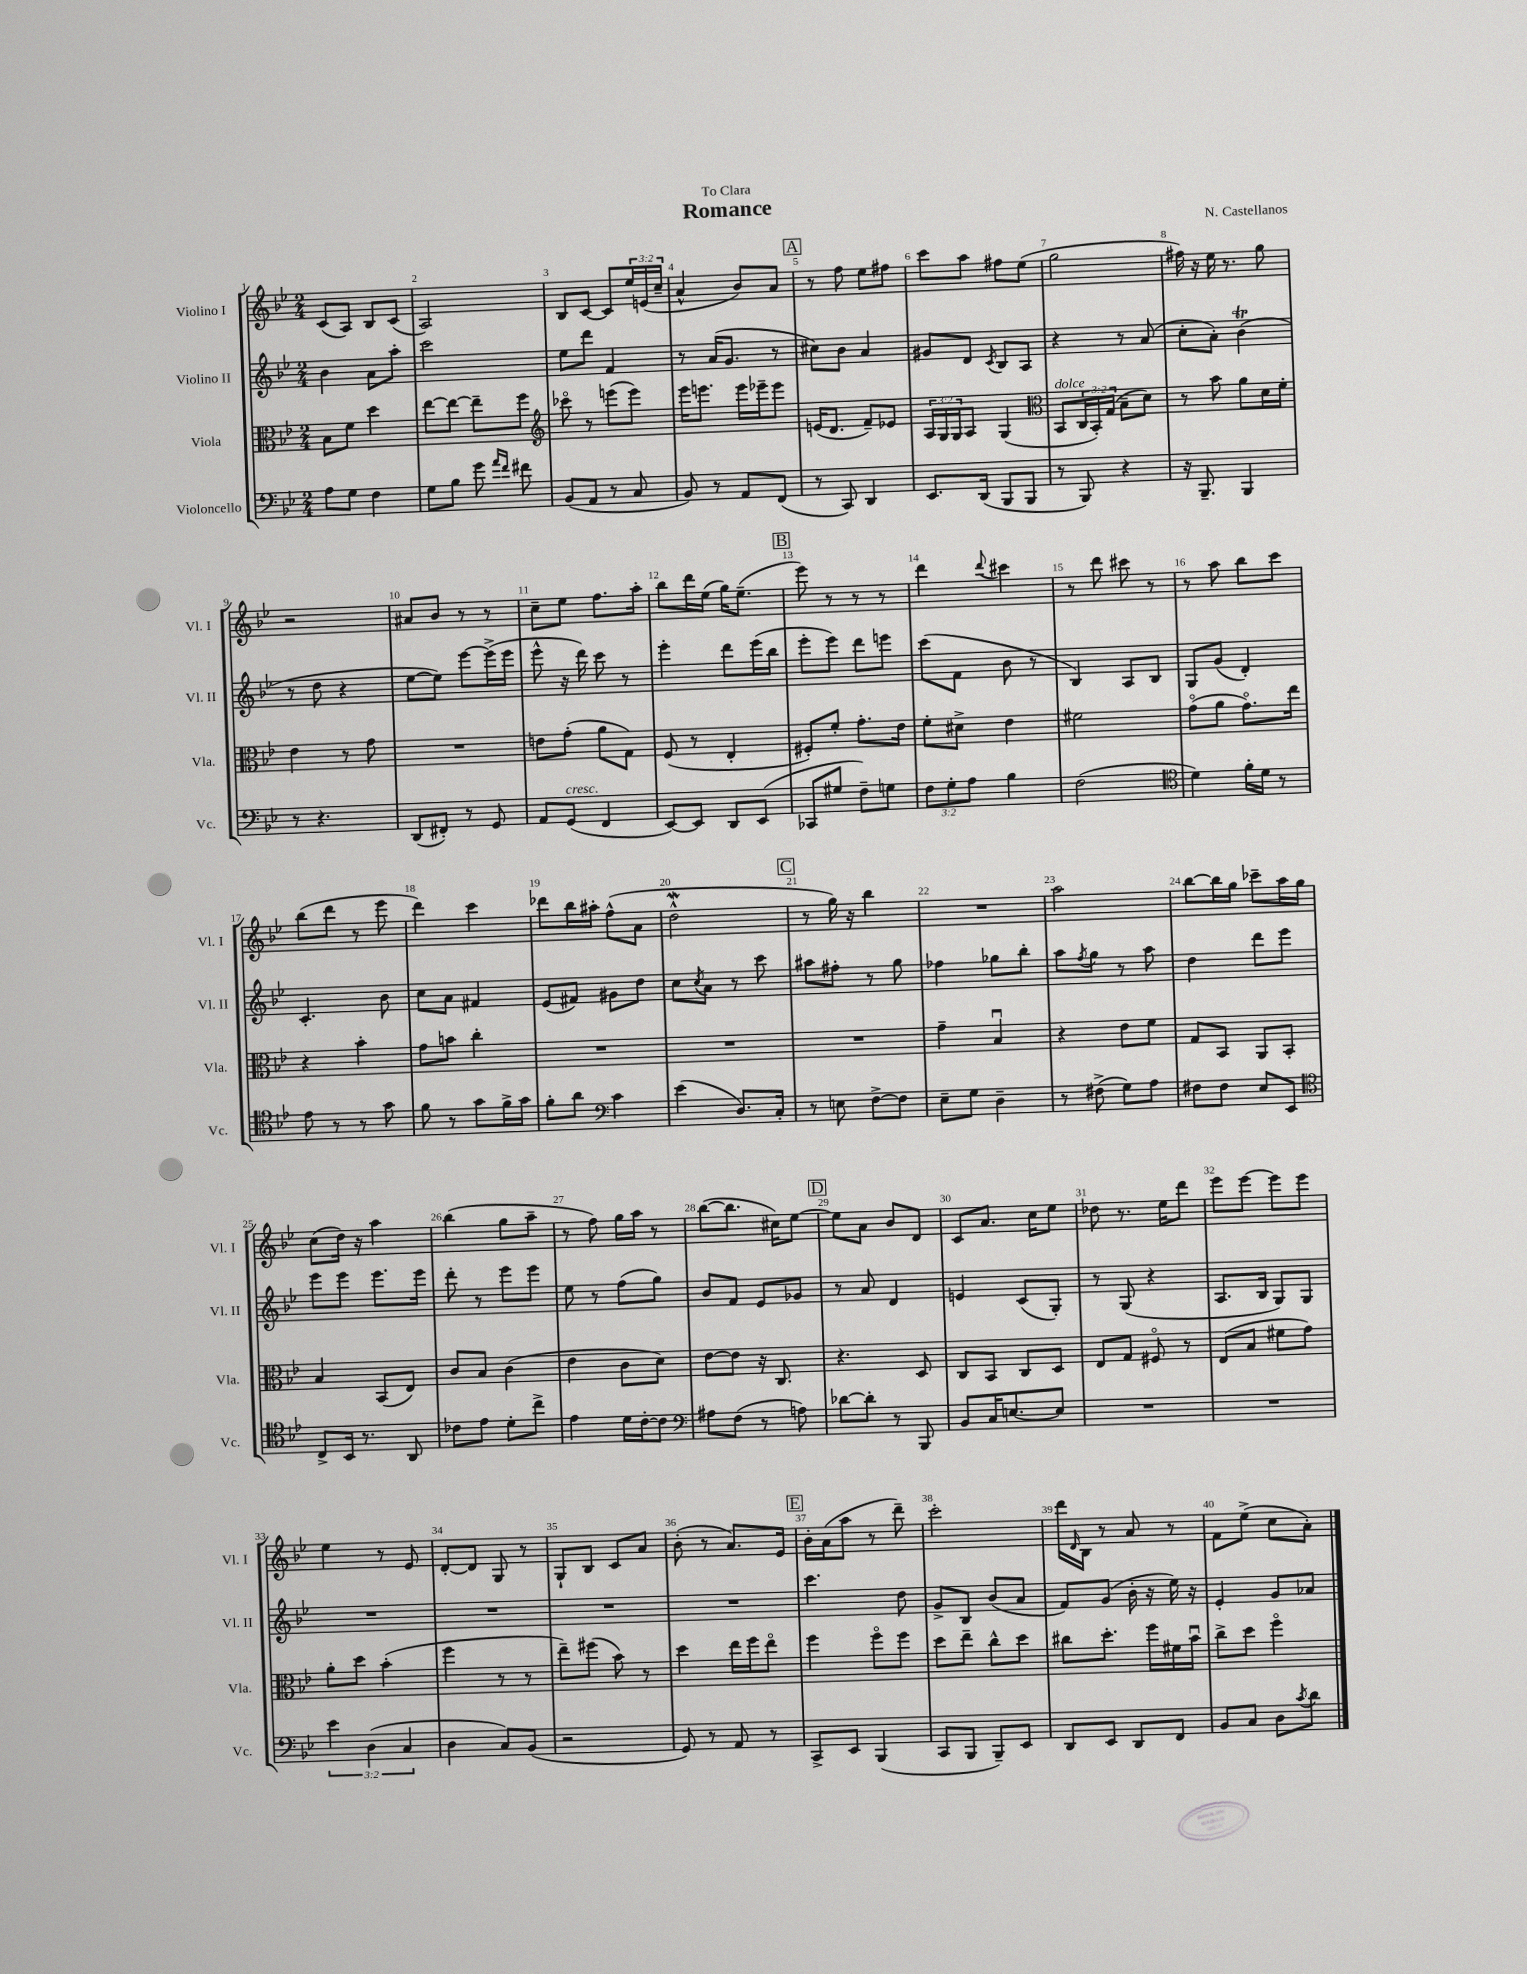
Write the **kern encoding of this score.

**kern	**kern	**kern	**kern
*part4	*part3	*part2	*part1
*staff4	*staff3	*staff2	*staff1
*I"Violoncello	*I"Viola	*I"Violino II	*I"Violino I
*I'Vc.	*I'Vla.	*I'Vl. II	*I'Vl. I
*clefF4	*clefC3	*clefG2	*clefG2
*k[b-e-]	*k[b-e-]	*k[b-e-]	*k[b-e-]
*M2/4	*M2/4	*M2/4	*M2/4
=1	=1	=1	=1
8A\L	8B-\L	4b-\	(8c/L
8G\J	8f\J	.	8A/J)
4F\	4dd\	8a\L	8B-/L
.	.	8aa'\J	(8c/J
=2	=2	=2	=2
8G\L	[8ee-\L	2ccc\	2A/)
8B-\J	8ee-\J_	.	.
8g\	8ee-~\L]	.	.
16qqa/LL	.	.	.
16qqf/JJ	.	.	.
8f#X\	8ff\J	.	.
=3	=3	=3	=3
*	*clefG2	*	*
(8BB-/L	8ccc-X\	8ee-\L	8B-/L
8AA/J	8r	8ddd\J	[8c/J
8r	(8eeen\L	4f/	8c/L]
8C/	8eee\J)	.	24ee-/L
.	.	.	(24en/
.	.	.	24cc~/JJ
=4	=4	=4	=4
8BB-/)	16eee-\KL	8r	4a^^/
.	8.eeen\J	.	.
8r	.	(16a/KL	.
.	.	8.g/J	.
8AA/L	16eee\LL	.	8b-/L)
.	16eee-X~\J	.	.
(8FF/J	8eee-\J	8r	8a/J
!!LO:REH:place=s1:t=A
=5	=5	=5	=5
8r	(16en/KL	8cc#X\L)	8r
.	8.d/J	.	.
8CC/)	.	8b-\J	8ff\
4DD/	8f~/L)	4a/	8ee-\L
.	8e-X/J	.	8ff#X\J
=6	=6	=6	=6
8.EE-/L	24A/LL	8g#X/L	8ccc\L
.	24G/	.	.
.	24G/J	.	.
.	8A/J	8d/J	8aa\J
(16DD/Jk	.	.	.
.	.	8qc/	.
8BBB-/L	(4G/	8B-/L	8ff#X\L
8BBB-/J	.	8A/J	(8ee-\J
=7	=7	=7	=7
*	*clefC3	*	*
!	!LO:TX:a:i:t=dolce	!	!
8r	8BB-/L	4r	2gg\
8BBB-/)	24C/L	.	.
.	24BB-'/)	.	.
.	(24G/JJ	.	.
4r	8B-~\L	8r	.
.	8d\J)	(8a/	.
=8	=8	=8	=8
16r	8r	8cc'\L	16ff#X\)
8.BBB-~/	.	.	16r
.	8b-\	8a'\J)	16ee-\
.	.	.	8.r
4BBB-/	8a\L	(4b-T\	.
.	16d\L	.	8gg\
.	16f'\JJ	.	.
!!LO:LB:g=z
=9	=9	=9	=9
8r	4e-\	8r	2r
4.r	.	8dd\	.
.	8r	4r	.
.	8g\	.	.
=10	=10	=10	=10
(8DD/L	2r	[8ee-\L	8a#X/L
8FF#X'/J)	.	8ee-\J])	8b-/J
8r	.	[8eee-\L	8r
8GG/	.	(16eee-^\L]	8r
.	.	16eee-\JJ	.
=11	=11	=11	=11
8AA/L	8en\L	8eee-^^\	8cc~\L
!LO:TX:a:i:t=cresc.	!	!	!
(8GG/J	(8g'\J	16r	8ee-\J
.	.	16ddd\)	.
4FF/	8a\L	8ccc\	8.ff\L
.	8G\J)	8r	.
.	.	.	16aa'\Jk
=12	=12	=12	=12
[8EE-/L)	(8F/	4eee-'\	8bb-\L
8EE-/J]	8r	.	16ddd\L
.	.	.	(16ee-\JJ
8DD/L	4E-'/	8ddd\L	16gg\KL)
.	.	.	(8.ee-~\J
(8EE-/J	.	(16eee-\L	.
.	.	16bb-\JJ	.
!!LO:REH:place=s1:t=B
=13	=13	=13	=13
8CC-X/L	8F#X'/L)	8eee-'\L	8eee-\)
8G#X/J	8f'/J	8eee-\J)	8r
8F~\L)	8.g'\L	8ddd\L	8r
8Gn\J	.	8eeen\J	8r
.	16e-\Jk	.	.
=14	=14	=14	=14
12F\L	8f'\L	(8ccc\L	4ddd\
12G'\	.	.	.
.	8d#X^\J	8f\J	.
12A\J	.	.	.
.	.	.	8qqddd/
4B-\	4e-\	8b-\	4ccc#X\
.	.	8r	.
=15	=15	=15	=15
(2F\	2f#X\	4B-/)	8r
.	.	.	8ddd\
.	.	8A/L	8ccc#X\
.	.	8B-/J	8r
=16	=16	=16	=16
*clefC4	*	*	*
4d\)	(8g\L	8G/L	8r
.	8a\J	(8g/J	8aa\
16f'\LL	8.g\L)	4d'/)	8bb-\L
16d\JJ	.	.	.
8r	.	.	8ccc\J
.	16ee-\Jk	.	.
!!LO:LB:g=z
=17	=17	=17	=17
8e-\	4r	4.c'/	(8bb-\L
8r	.	.	8ddd\J
8r	4b-'\	.	8r
8g\	.	8b-\	8eee-\
=18	=18	=18	=18
8f\	8g\L	8cc\L	4ddd\)
8r	8bn\J	8a\J	.
8g\L	4cc'\	4f#X/	4ccc\
16f^\L	.	.	.
16g\JJ	.	.	.
=19	=19	=19	=19
8f'\L	2r	(8e-/L	8ddd-X\L
8a\J	.	8f#X/J)	16bb-\L
.	.	.	16aa#X'\JJ
*clefF4	*	*	*
4c\	.	8g#X\L	(8ff^^\L
.	.	8dd\J	8a\J
=20	=20	=20	=20
(4e-\	2r	8cc\L	2ddW^^\
.	.	8qcc/	.
.	.	8a\J	.
8.D/L)	.	8r	.
.	.	8ccc\	.
16C'/Jk	.	.	.
!!LO:REH:place=s1:t=C
=21	=21	=21	=21
8r	2r	8aa#X\L	8r
8En\	.	8ff#X'\J	16gg\)
.	.	.	16r
[8F^\L	.	8r	4bb-\
8F\J]	.	8gg\	.
=22	=22	=22	=22
8E-~\L	4g~\	4ff-X\	2r
8G\J	.	.	.
4D~\	4B-u/	8gg-X\L	.
.	.	8bb-'\J	.
=23	=23	=23	=23
8r	4r	8aa\L	2aa\
.	.	8qff/	.
(8F#X^\	.	8gg\J	.
8G\L)	8e-\L	8r	.
8A\J	8f\J	8aa\	.
=24	=24	=24	=24
8F#X\L	8G/L	4dd\	[8bb-\L
8F#\J	8BB-/J	.	16bb-\L]
.	.	.	16gg\JJ
8E-/L	8AA/L	8ddd\L	8ccc-X~\L
8EE-/J	8BB-'/J	8eee-\J	16aa\L
.	.	.	16gg\JJ
!!LO:LB:g=z
=25	=25	=25	=25
*clefC4	*	*	*
8C^/L	4B-/	8eee-\L	(8cc\L
16BB-/Jk	.	8eee-\J	16dd\Jk)
8.r	.	.	16r
.	(8BB-/L	8.eee-\L	4aa\
8AA/	8E-/J)	.	.
.	.	16eee-\Jk	.
=26	=26	=26	=26
8c-X\L	8c/L	8ddd'\	(4bb-\
8e-\J	8B-/J	8r	.
8d'\L	(4c\	8eee-\L	8gg\L
8cc^\J	.	8eee-\J	8aa~\J
=27	=27	=27	=27
4e-\	4e-\	8ee-\	8r
.	.	8r	8ff\)
16d\LL	8c\L	(8ff\L	16gg\LL
[16c'\J	.	.	16aa\JJ
8c\J]	8d\J)	8gg\J)	8r
=28	=28	=28	=28
*clefF4	*	*	*
8A#X\L	[8e-\L	8b-/L	([8bb-\L
(8F\J	8e-\J]	8f/J	8.bb-\J]
8r	16r	8e-/L	.
.	8.C/	.	16cc#X\KL)
8An\)	.	8g-X/J	[8ee-\J
!!LO:REH:place=s1:t=D
=29	=29	=29	=29
[8d-X\L	4.r	8r	8ee-\L]
8d-'\J]	.	8a/	8a\J
8r	.	4d/	8b-/L
8BBB-/	8D/	.	8d/J
=30	=30	=30	=30
8BB-/L	8C/L	4en/	8c/L
16C/K	8BB-/J	.	8.a/J
[8.En/	.	.	.
.	8C/L	(8c/L	.
.	.	.	16cc\KL
8E/J]	8D/J	8G'/J)	8ee-\J
=31	=31	=31	=31
2r	8E-/L	8r	8dd-X\
.	8G/J	(8G/	8.r
.	8F#X/	4r	.
.	.	.	16ee-\KL
.	8r	.	8ddd\J
=32	=32	=32	=32
2r	(8E-/L	8.A/L	8eee-\L
.	8B-/J	.	[8eee-\J
.	.	16B-/Jk	.
.	8f#X\L	8G/L)	8eee-\L]
.	8g\J)	8G/J	8eee-\J
!!LO:LB:g=z
=33	=33	=33	=33
6e-\	8a'\L	2r	4ee-\
.	8dd\J	.	.
(6D\	.	.	.
.	(4b-'\	.	8r
6C/	.	.	.
.	.	.	8e-/
=34	=34	=34	=34
4D\	4ff\	2r	[8d'/L
.	.	.	8d/J]
8C/L)	8r	.	8G/
(8BB-/J	8r	.	8r
=35	=35	=35	=35
2r	8ee-~\L)	2r	8G`/L
.	(8ff#X\J	.	8B-/J
.	8b-\)	.	8c/L
.	8r	.	8a/J
=36	=36	=36	=36
8GG/)	4dd\	2r	(8b-'\
8r	.	.	8r
8AA/	16ee-\LL	.	8.a/L)
.	16ff\J	.	.
8r	8ee-\J	.	.
.	.	.	16e-/Jk
!!LO:REH:place=s1:t=E
=37	=37	=37	=37
8CC^/L	4ff\	4.ccc\	16b-'\LL
.	.	.	(16a\J
8EE-/J	.	.	8aa\J
(4BBB-/	8ff\L	.	8r
.	8ff\J	8dd\	8ddd~\)
=38	=38	=38	=38
8CC/L	8dd\L	8g^/L	2ccc'\
8BBB-/J	8ee-~\J	8B-/J	.
8BBB-~/L)	8cc^^\L	(8b-/L	.
8EE-/J	8dd\J	8a/J	.
=39	=39	=39	=39
8DD/L	8cc#X\L	8f/L)	16ddd\LL
.	.	.	16qqd/
.	.	.	16B-\JJ
8EE-/J	8.dd'\J	(8g/J	8r
8DD/L	.	16b-'\	8a/
.	16ff\LL	16r	.
8FF/J	16f#X\	16ee-\)	8r
.	16b-u\JJ	16r	.
=40	=40	=40	=40
8BB-/L	8cc^\L	4e-'/	8f\L
8C/J	8dd\J	.	(8ee-^\J
8D\L	4ff\	8g/L	8cc\L
8qc/	.	.	.
8d\J	.	8a-X/J	8a'\J)
==	==	==	==
*-	*-	*-	*-
